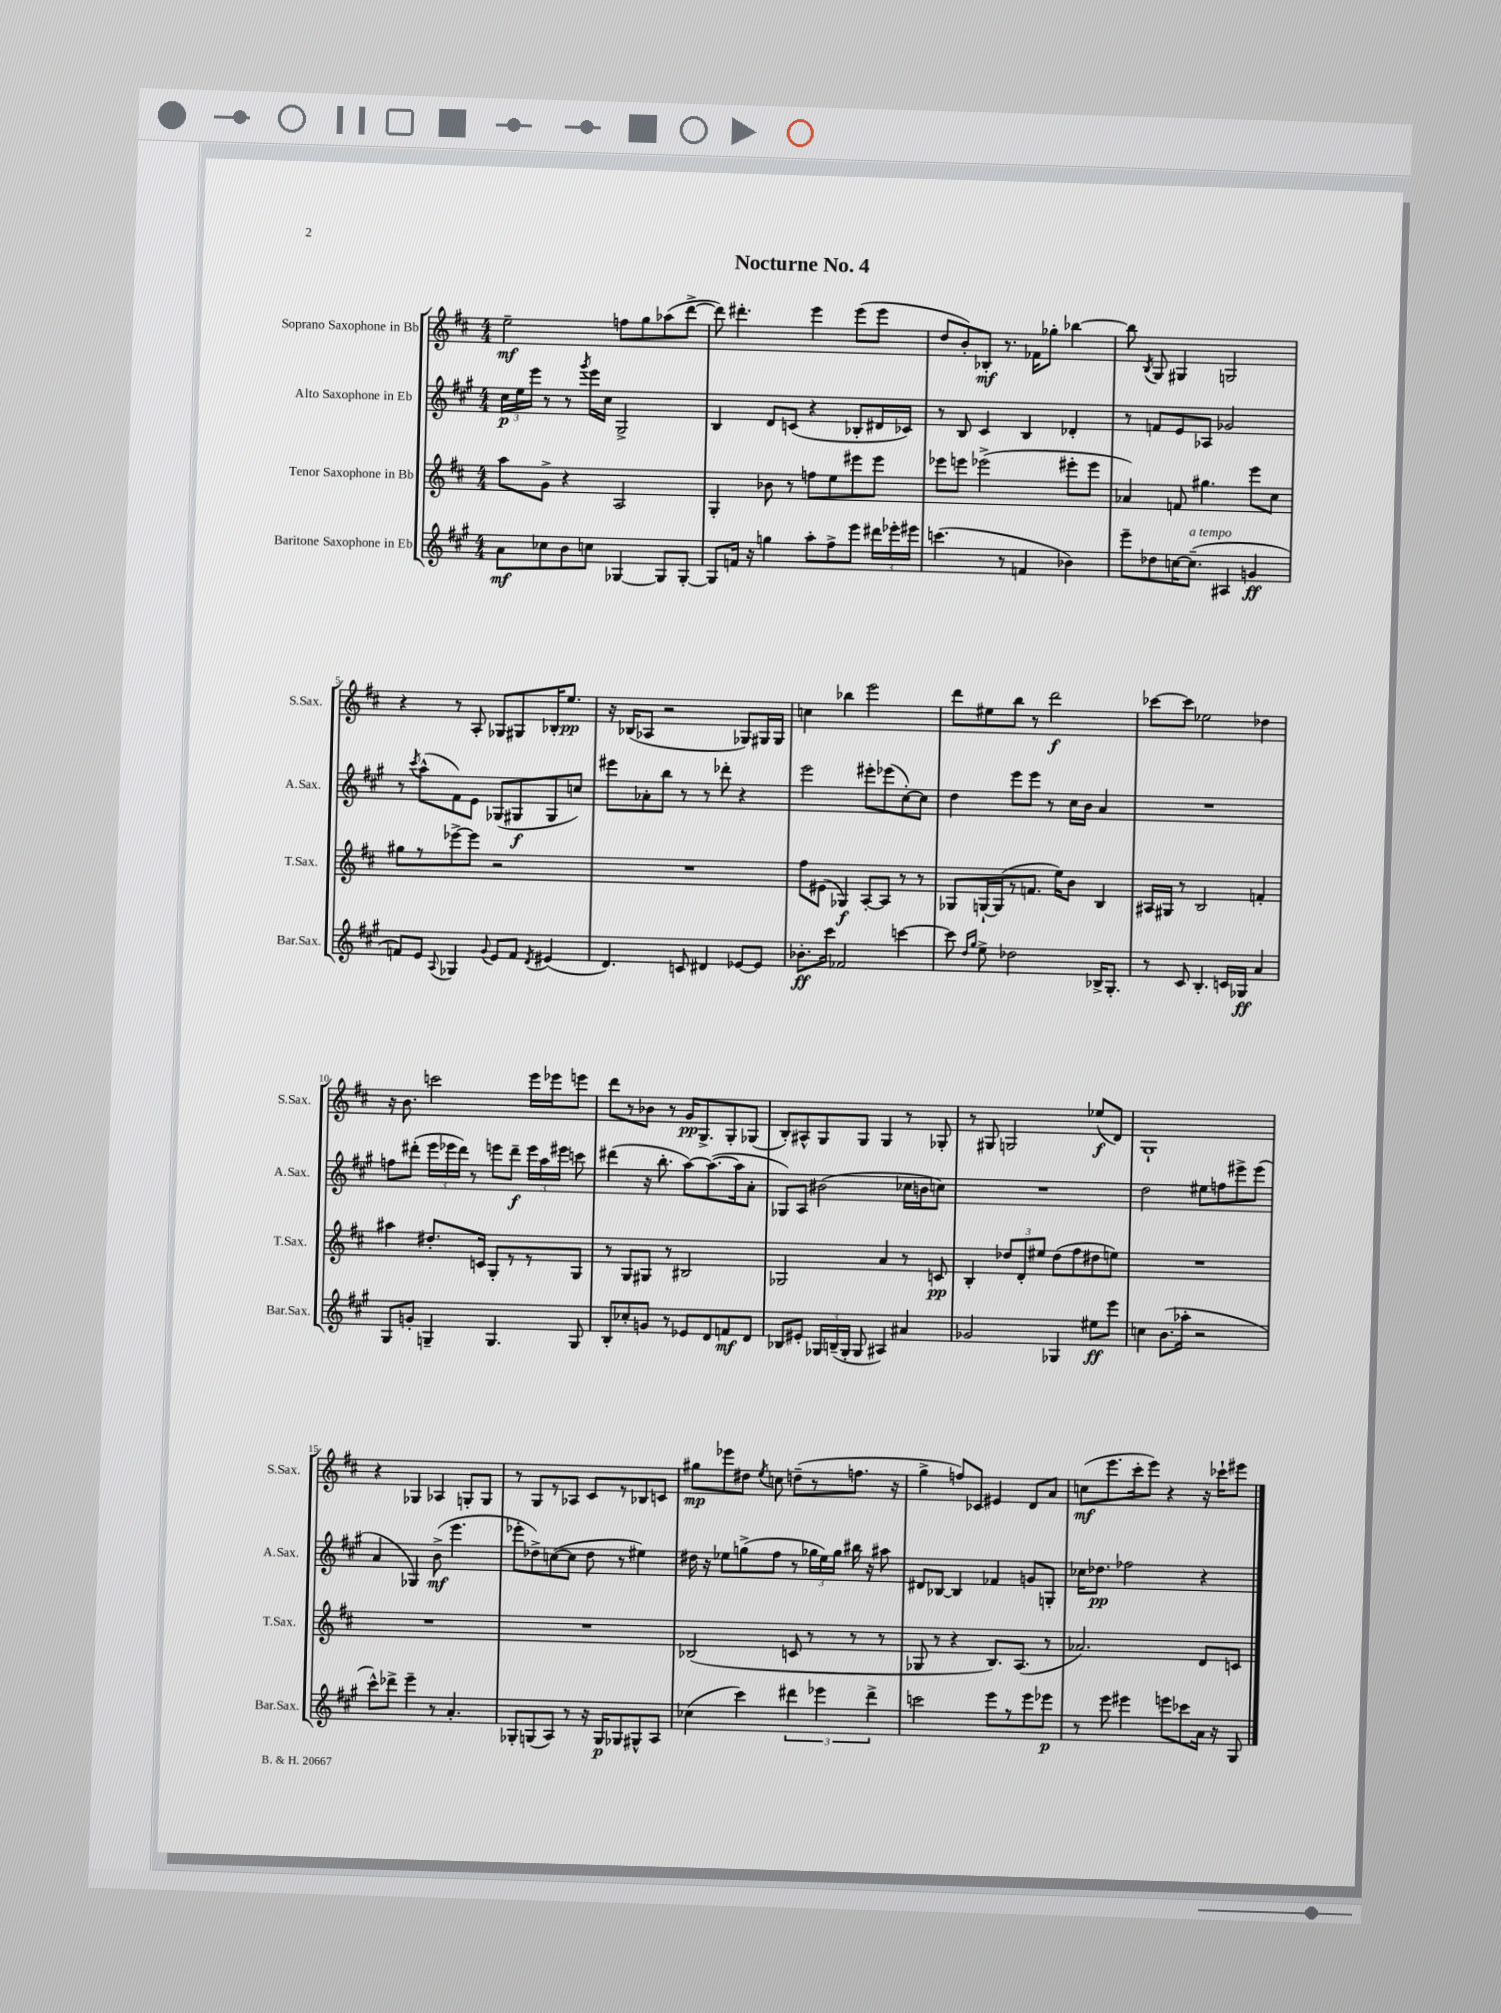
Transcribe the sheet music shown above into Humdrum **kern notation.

**kern	**kern	**kern	**kern
*staff4	*staff3	*staff2	*staff1
*clefG2	*clefG2	*clefG2	*clefG2
*k[f#c#g#]	*k[f#c#]	*k[f#c#g#]	*k[f#c#]
*M4/4	*M4/4	*M4/4	*M4/4
8a	8aa	24cc#	2ee~
.	.	24ee	.
.	.	24eee	.
8cc-	8g^	8r	.
8b	4r	8r	.
.	.	8qggg#	.
8cc	.	16eee	.
.	.	16cc#	.
[4G-	2A	2G#^	8ff
.	.	.	8gg
8G-]	.	.	(8aa-
[8G-'	.	.	[8ddd^
=	=	=	=
8G-]	4G'	4B	8ddd])
16f	.	.	4.ddd#'
16r	.	.	.
4gg	8b-	8d	.
.	8r	(8c	.
8aa'	8ff	4r	4eee
8ff#^	8ee	.	.
8eee	8eee#	8B-'	(8eee
24ddd#	8eee#	16d#	8eee
24eee-'	.	.	.
.	.	16c-)	.
24eee#	.	.	.
=	=	=	=
(4.ccc	8eee-	8r	8dd
.	8eee	8B	8b')
.	(2eee-^	4c#	8B-'
8r	.	.	8.r
4f	.	4B	.
.	.	.	16f-
.	.	.	8gg-'
4b-)	8eee#'	4d-'	[4bb-
.	8eee#	.	.
=	=	=	=
8eee~	4a-)	8r	8bb-]
.	.	.	8qB
8dd-	.	8f	8G
[16cc	8f	8e	4G#
(8.cc~]	.	.	.
.	4.gg#	8A-	.
4A#	.	2g-	2G
4g	8eee	.	.
.	8cc#	.	.
=	=	=	=
8f)	8gg#	8r	4r
.	.	8qccc#	.
8e	8r	(8aa^^	.
8qqA	.	.	.
4G-	[8eee-^	8f#)	8r
.	8eee-]	8e	8A'
8qqg#	.	.	.
8e	2r	(8G-	8G-
8f	.	8G#	8G#
8qd	.	.	.
(4e#	.	8G#	16B-'
.	.	.	8.ee
.	.	8cc)	.
=	=	=	=
4.d)	1r	8eee#	16r
.	.	.	(16B-
.	.	8a-'	8A-
.	.	8bb	2r
8c	.	8r	.
4d#	.	8r	.
.	.	8ddd-'	.
[8e-	.	4r	8G-)
8e-]	.	.	16G#
.	.	.	16G#
=	=	=	=
8.b-'	8ff#	2eee	4cc
.	(8e#	.	.
16ccc#	.	.	.
2f-	4G-)	.	4bb-
.	[8A'	8eee#'	2eee
.	8A]	(8eee-	.
[4ccc	8r	[8cc#')	.
.	8r	8cc#]	.
=	=	=	=
8ccc]	8G-	4dd	8ddd
16qqdd	.	.	.
16qqgg#	.	.	.
8ee^	[16G`	.	8ee#
.	(16G]	.	.
2dd-	8r	8eee	8bb
.	8.f	8eee	8r
.	.	8r	2ddd
.	16ee)	.	.
.	8b	16cc#	.
.	.	16b	.
16B-^	4B	4a	.
8.G#'	.	.	.
=	=	=	=
8r	16A#	1r	[8ccc-
.	16G#	.	.
8c#	8r	.	8ccc-]
4.B'	2B	.	2ee-
16c	.	.	.
16G-	.	.	.
4a	4f'	.	4dd-
=	=	=	=
8G#	4aa#	8ff	16r
.	.	.	8.b
8g'	.	(8ddd#'	.
4G~	8.dd#'	24eee	2ccc
.	.	24eee-	.
.	.	24ddd#)	.
.	.	8r	.
.	16c	.	.
4.G	8G'	8eee	.
.	8r	8ddd#~	.
.	8r	24eee	16eee
.	.	24aa	.
.	.	.	16eee-
.	.	24eee#	.
8G	8G	8ccc	8eee
=	=	=	=
8B'	8r	(4ddd#	8ddd
8cc-'	8G	.	8r
8g	8G#	16r	8b-
.	.	8.bb'	.
8r	8r	.	8r
8e-	2B#	[8aa)	16g
.	.	.	8.G^
8d	.	(8.aa_	.
8f	.	.	8G'
.	.	16aa]	.
8d	.	8a'	(8G-
=	=	=	=
8B-	2G-	8G-)	8B')
8e#'	.	8A	8A#^^
24G-	.	(2b#	8G
(24B~	.	.	.
24G-'	.	.	.
8G-	.	.	8G
4A#)	4a	.	4G
4a#	8r	16cc-	8r
.	.	16b	.
.	8c	8cc)	8G-'
=	=	=	=
2g-	4B'	1r	8r
.	.	.	8G#
.	12dd-	.	2G
.	12d'	.	.
.	12ee#	.	.
4G-	(8dd-	.	.
.	8ff#	.	.
8ee#	8dd#	.	(8ee-
8eee	8ee)	.	8d)
=	=	=	=
4cc	1r	2dd	1G`
(8.b	.	.	.
16aa-'	.	.	.
2r	.	8ee#	.
.	.	8ff	.
.	.	8eee#^	.
.	.	(8eee#	.
=	=	=	=
8ccc#^^)	1r	4a	4r
8ddd-^	.	.	.
4eee~	.	4G-)	4G-
8r	.	(8b^	4A-
4.a'	.	4.eee	.
.	.	.	8G'
.	.	.	8G
=	=	=	=
8G-'	1r	8eee-'	8r
(8G	.	8dd-^)	8G
8A)	.	([8cc	8r
8r	.	8cc]	8A-
16r	.	8dd-	8c#
16G	.	.	.
8G-	.	8r	8r
8G#^^	.	4ee#)	8B-
8A	.	.	8c
=	=	=	=
(4cc-	(2B-	16dd#	8gg#
.	.	16r	.
.	.	8ee-	8eee-
4ccc#)	.	(8gg^	8dd#
.	.	.	8qee
.	.	8ff#	8cc
6ddd#	8c	8r	(8dd~
.	8r	24gg-	8r
6eee-	.	24ee-)	.
.	.	24gg-	.
.	8r	16bb#	8.ff
.	.	16r	.
6ddd#^	.	.	.
.	8r	8aa#	.
.	.	.	16r
=	=	=	=
2ccc	8G-	8d#	4gg^
.	8r	[8B-	.
.	4r	4B-]	8ff)
.	.	.	8c-
8eee	8.B)	4f-	4e#
8r	.	.	.
.	(8.A	.	.
8eee	.	8g	8d
8eee-	8r	8G'	8a
=	=	=	=
8r	2.a-)	16cc-	(8cc
.	.	8.dd-	.
8eee	.	.	8.eee
4eee#	.	2ff-	.
.	.	.	16ccc#'
.	.	.	8eee)
8eee	.	.	4r
8ccc-	.	.	.
16a	8d	4r	16r
16r	.	.	16ccc-`
8G#	8c	.	8eee#
==	==	==	==
*-	*-	*-	*-
